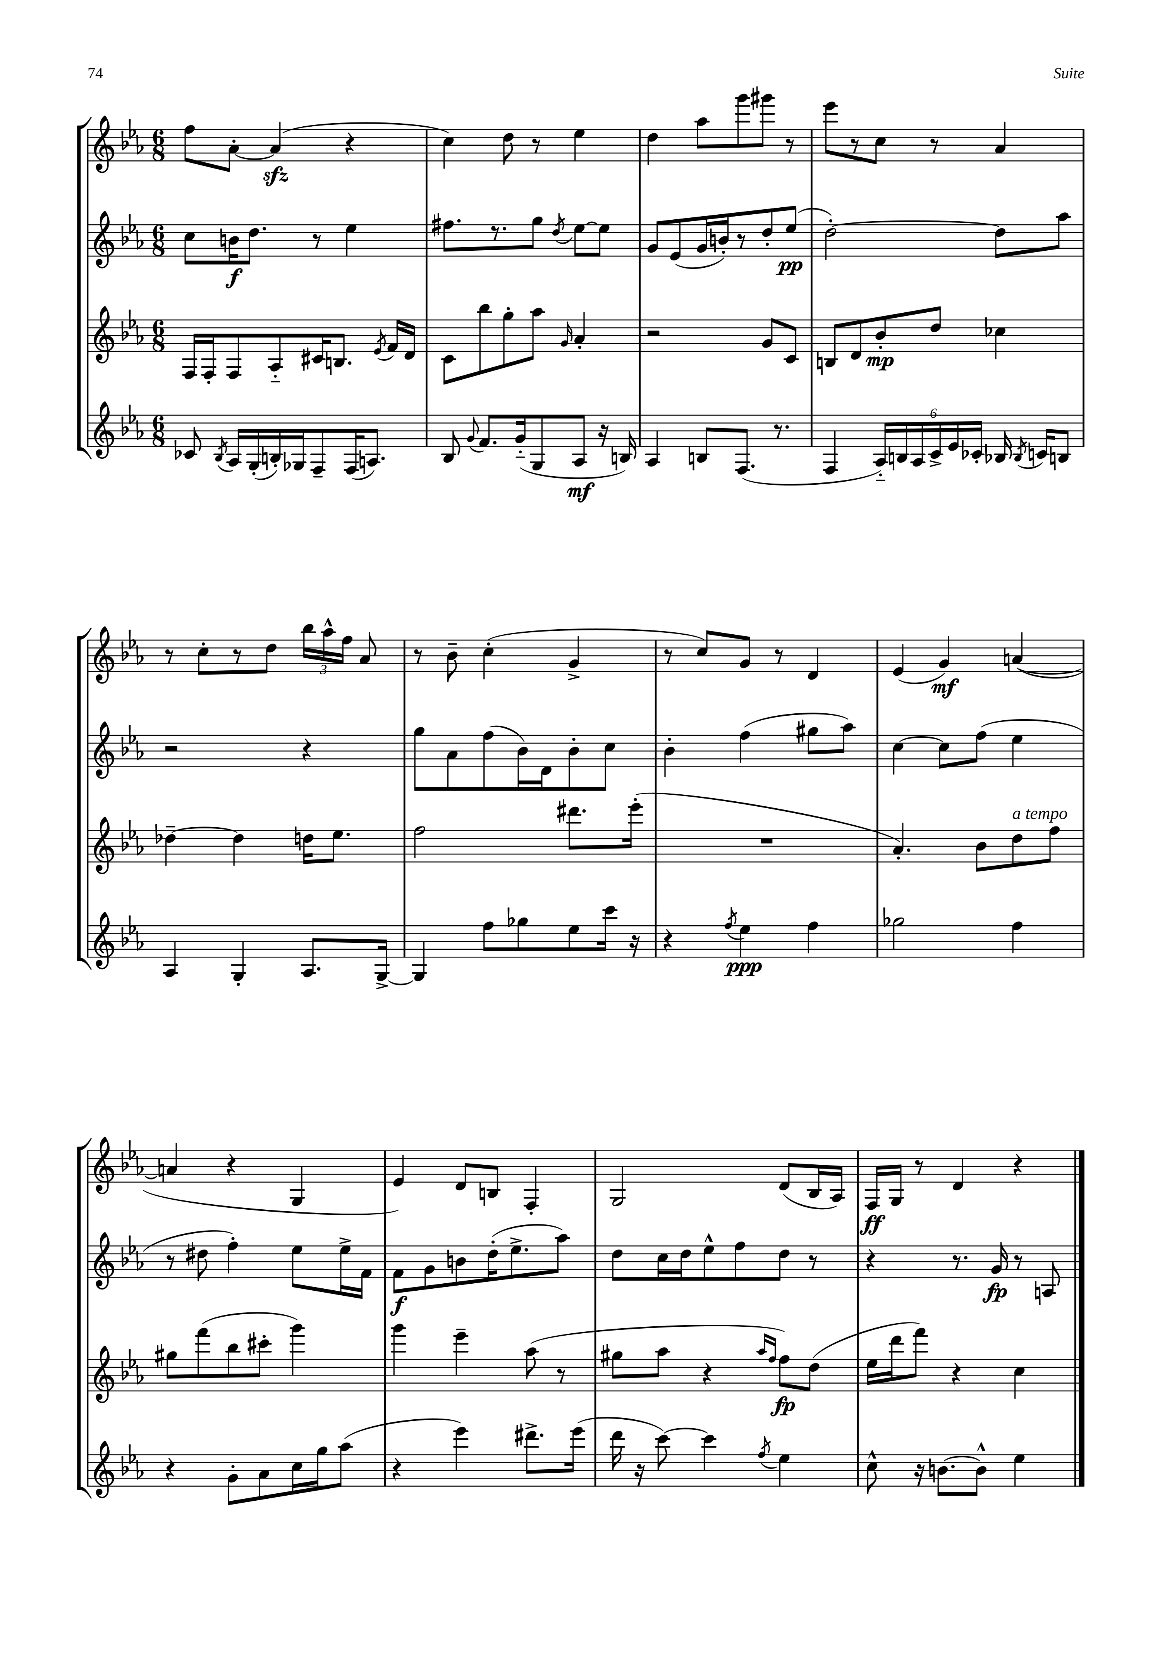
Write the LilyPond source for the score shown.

<<
\new StaffGroup <<
\new Staff = "s0" {
    \clef treble \key ees \major \numericTimeSignature \time 6/8
    \autoBeamOff f''8[ aes'8]~-. aes'4\sfz( r4 |
    c''4) d''8 r8 ees''4 |
    d''4 aes''8[ g'''8 gis'''8] r8 |
    ees'''8[ r8 c''8] r8 aes'4 |
    r8 c''8[-. r8 d''8] \tuplet 3/2 { bes''16[ aes''16-^ f''16] } aes'8 |
    r8 bes'8-- c''4-.( g'4-> |
    r8 c''8[) g'8] r8 d'4 |
    ees'4( g'4\mf) a'4~( |
    a'4 r4 g4 |
    ees'4) d'8[ b8] f4-. |
    g2 d'8[( bes16 aes16]) |
    f16[\ff g16] r8 d'4 r4 \bar "|." |
}
\new Staff = "s1" {
    \clef treble \key ees \major \numericTimeSignature \time 6/8
    \autoBeamOff c''8[ b'16\f d''8.] r8 ees''4 |
    fis''8.[ r8. g''8] \acciaccatura { d''8 } ees''8[~ ees''8] |
    g'8[ ees'8( g'16 b'16-.) r8 d''8-. ees''8]\pp( |
    d''2~-.) d''8[ aes''8] |
    r2 r4 |
    g''8[ aes'8 f''8( bes'16) d'16 bes'8-. c''8] |
    bes'4-. f''4( gis''8[ aes''8]) |
    c''4~ c''8[ f''8]( ees''4 |
    r8 dis''8 f''4-.) ees''8[ ees''16-> f'16] |
    f'8[\f g'8 b'8 d''16-.( ees''8.-> aes''8]) |
    d''8[ c''16 d''16 ees''8-^ f''8 d''8] r8 |
    r4 r8. g'16\fp r8 a8 \bar "|." |
}
\new Staff = "s2" {
    \clef treble \key ees \major \numericTimeSignature \time 6/8
    \autoBeamOff f16[ f16-. f8 aes8-_ cis'16 b8.] \acciaccatura { ees'8 } f'16[ d'16] |
    c'8[ bes''8 g''8-. aes''8] \grace { g'16 } aes'4-. |
    r2 g'8[ c'8] |
    b8[ d'8 bes'8-.\mp d''8] ces''4 |
    des''4~-- des''4 d''16[ ees''8.] |
    f''2 dis'''8.[ ees'''16]-.( |
    R2. |
    aes'4.-.) bes'8[ d''8^\markup { \italic "a tempo" } f''8] |
    gis''8[ f'''8( bes''8 cis'''8]-. g'''4) |
    g'''4 ees'''4-- aes''8( r8 |
    gis''8[ aes''8] r4 \grace { aes''16[ f''16] } f''8[\fp) d''8]( |
    ees''16[ d'''16 f'''8]) r4 c''4 \bar "|." |
}
\new Staff = "s3" {
    \clef treble \key ees \major \numericTimeSignature \time 6/8
    \autoBeamOff ces'8 \acciaccatura { bes8 } aes16[ g16-.( b16-.) ges16 f8-- f16( a8.]) |
    bes8 \appoggiatura { g'8 } f'8.[ g'16-_( g8 aes8]\mf r16 b16) |
    aes4 b8[ f8.]( r8. |
    f4 \tuplet 6/4 { aes16[-_) b16 aes16 c'16-> ees'16 ces'16]-. } bes16 \acciaccatura { bes8 } c'16[ b8] |
    aes4 g4-. aes8.[ g16]~-> |
    g4 f''8[ ges''8 ees''8 c'''16] r16 |
    r4 \acciaccatura { f''8 } ees''4\ppp f''4 |
    ges''2 f''4 |
    r4 g'8[-. aes'8 c''16 g''16 aes''8]( |
    r4 ees'''4) dis'''8.[-> ees'''16]( |
    d'''16 r16 c'''8~) c'''4 \acciaccatura { f''8 } ees''4 |
    c''8-^ r16 b'8.[~ b'8]-^ ees''4 \bar "|." |
}
>>
>>
\layout { \context { \Score \remove "Bar_number_engraver" } }
